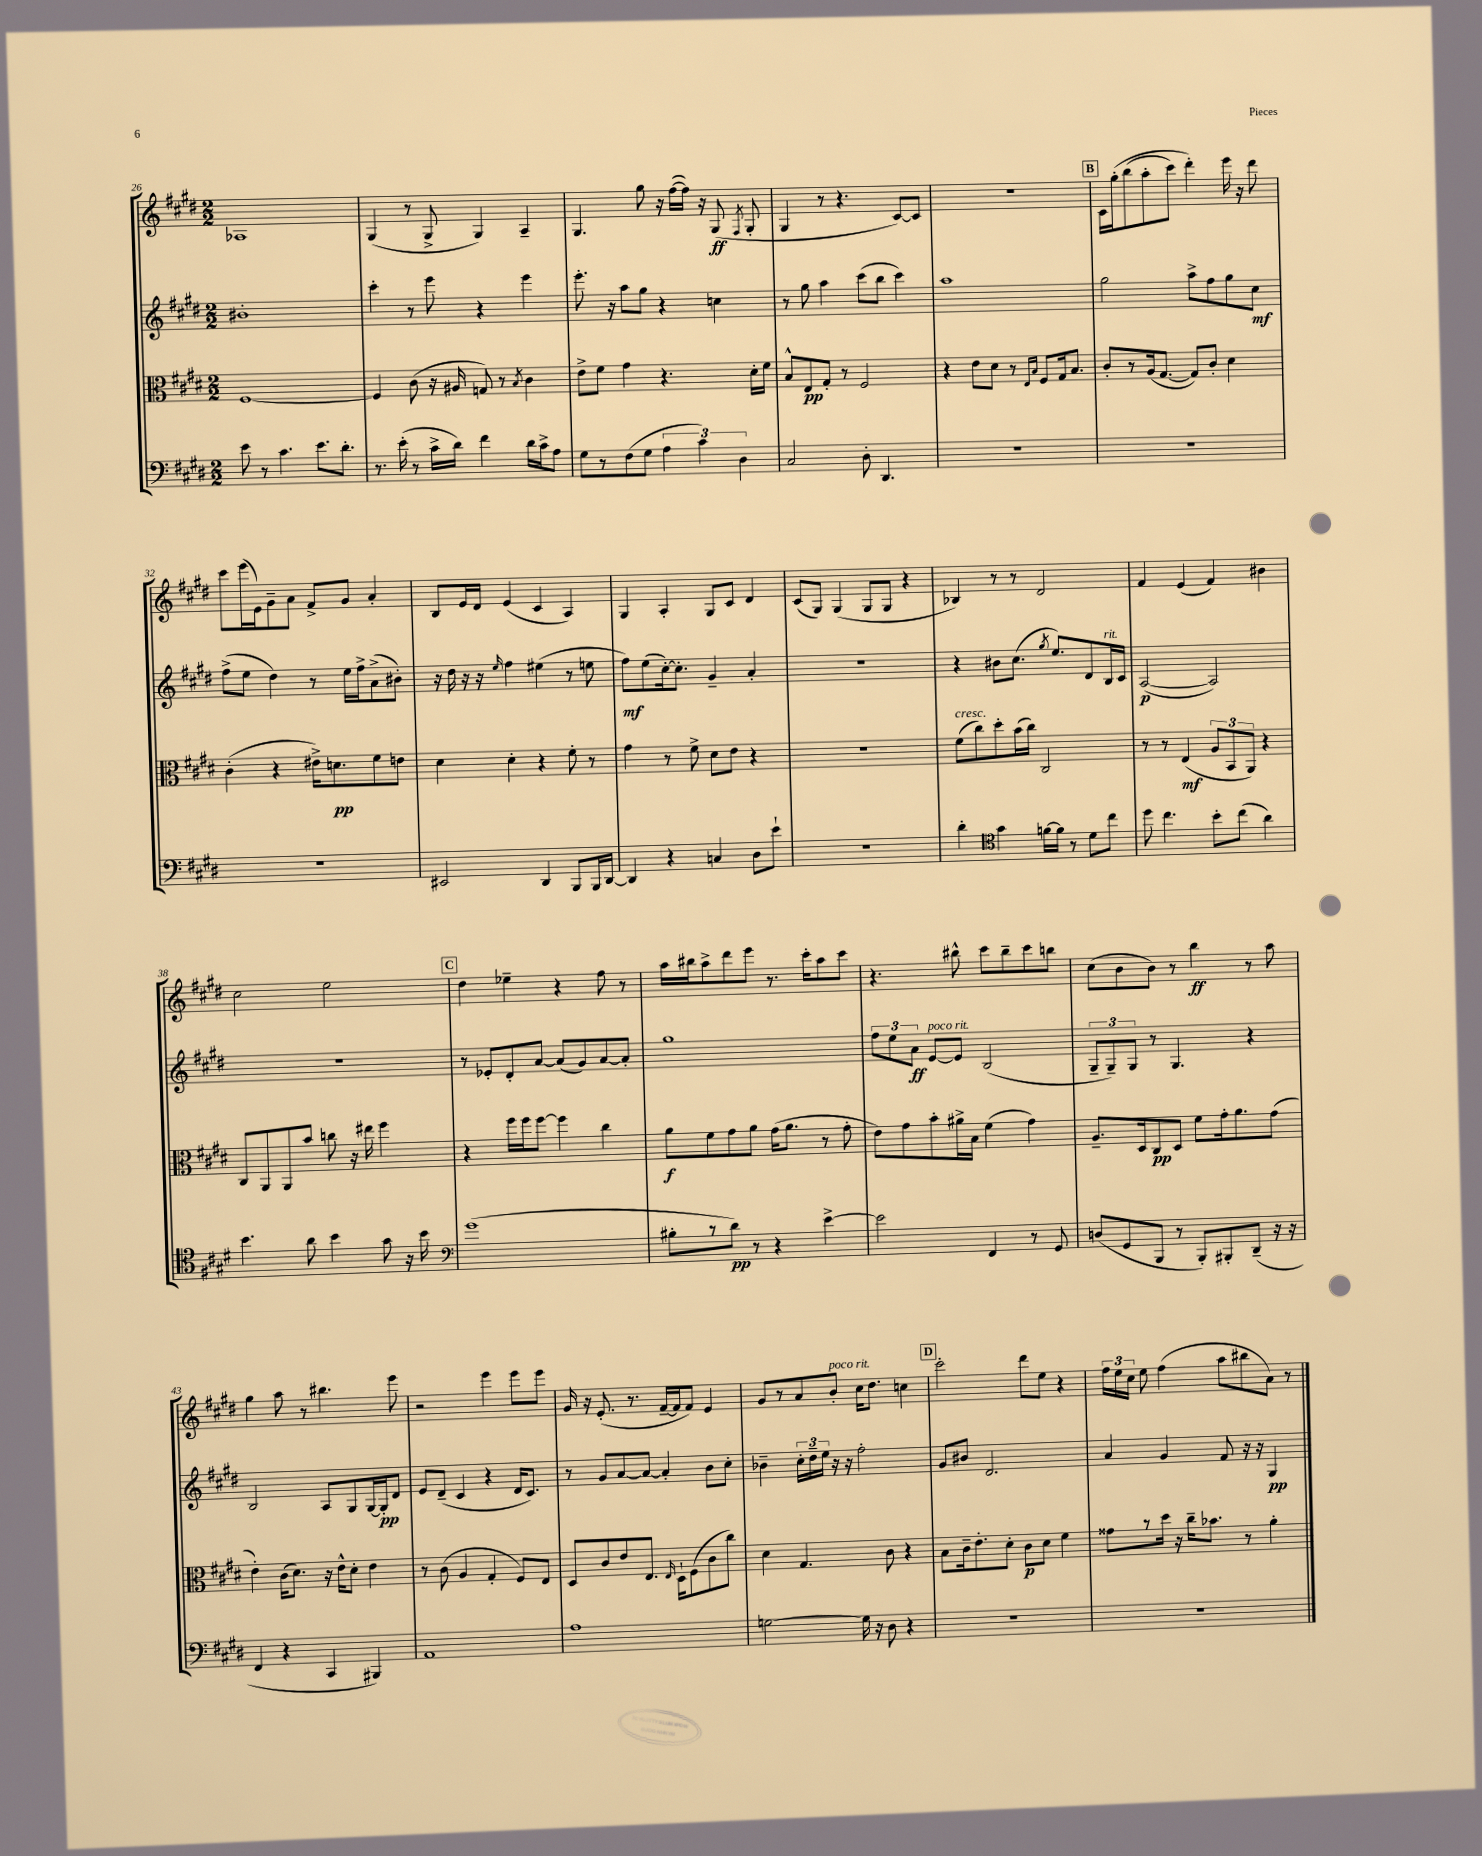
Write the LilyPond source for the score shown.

<<
\new StaffGroup <<
\new Staff = "s0" {
    \clef treble \key e \major \numericTimeSignature \time 2/2
    \autoBeamOff aes1 |
    gis4( r8 gis8-> gis4) a4-- |
    gis4. gis''8 r16 fis''16[~( fis''16]) r16 gis8\ff( \acciaccatura { fis8 } gis8-. |
    gis4 r8 r4. cis'8[~) cis'8] |
    R1 |
    \mark \markup { \box "B" } cis'16[ gis''16-.\( b''8( a''8-. cis'''8]) dis'''4-.\) e'''16 r16 dis'''8 |
    cis'''8[ e'''16( e'16) gis'8-- a'8] fis'8[-> gis'8] a'4-. |
    b8[ e'16 dis'16] e'4( cis'4 a4) |
    gis4 a4-. gis8[ cis'8] dis'4 |
    cis'8[( gis8]) gis4( gis8[ gis8] r4 |
    bes4) r8 r8 dis'2 |
    fis'4 e'4( fis'4) bis'4 |
    cis''2 e''2 |
    \mark \markup { \box "C" } dis''4 ees''4-- r4 fis''8 r8 |
    a''16[ bis''16 a''8-> dis'''8 e'''8] r8. cis'''16[-. a''8 cis'''8] |
    r4. bis''8-^ cis'''8[ bis''8-- cis'''8 b''8] |
    cis''8[( b'8 b'8]) r8 b''4\ff r8 a''8 |
    gis''4 a''8 r8 bis''4. e'''8 |
    r2 e'''4 e'''8[ e'''8] |
    gis'16 r16 e'8.-.( r8. fis'16[~-- fis'16 fis'8]) e'4 |
    gis'8[ r8 a'8 b'8]-.^\markup { \italic "poco rit." } cis''16[ dis''8.] c''4 |
    \mark \markup { \box "D" } cis'''2-. dis'''8[ e''8] r4 |
    \tuplet 3/2 { fis''16[ e''16 cis''16] } e''8 fis''4( a''8[ bis''8 a'8]) r8 \bar "|." |
}
\new Staff = "s1" {
    \clef treble \key e \major \numericTimeSignature \time 2/2
    \autoBeamOff bis'1-. |
    cis'''4-. r8 e'''8 r4 e'''4 |
    e'''8.-. r16 a''8[ gis''8] r4 c''4 |
    r8 gis''8 a''4 cis'''8[( b''8] cis'''4) |
    a''1 |
    \mark \markup { \box "B" } gis''2 a''8[-> fis''8 gis''8 cis''8]\mf |
    fis''8[->( e''8] dis''4) r8 e''16[ fis''16-> a'8->( bis'8]-.) |
    r16 dis''16 r16 r16 \grace { e''16 } fis''4 eis''4( r8 e''8 |
    fis''8[\mf) e''8( cis''16~-.) cis''8.]-. gis'4-- a'4-. |
    r1 |
    r4 bis'8[ cis''8.]( \acciaccatura { gis''8 } e''8.[) dis'8 b16^\markup { \italic "rit." } cis'16] |
    a2~\p( a2) |
    R1 |
    \mark \markup { \box "C" } r8 ees'8[-. dis'8-. a'8]~ a'8[( gis'8) a'8~ a'8]-. |
    gis''1 |
    \tuplet 3/2 { fis''8[ e''8 a'8]\ff } e'8[~^\markup { \italic "poco rit." } e'8] b2( |
    \tuplet 3/2 { gis8[-- gis8--) gis8] } r8 gis4. r4 |
    b2 a8[ gis8 gis16~ gis16-.\pp dis'8] |
    e'8[ dis'8]--( cis'4 r4 dis'16[ cis'8.]) |
    r8 gis'8[ a'8~ a'8]~ a'4-. b'8[ cis''8]-. |
    bes'4-- \tuplet 3/2 { cis''16[-. dis''16-- e''16] } r16 r16 fis''2-. |
    \mark \markup { \box "D" } gis'8[ bis'8] dis'2. |
    a'4 gis'4 fis'8 r16 r16 gis4\pp \bar "|." |
}
\new Staff = "s2" {
    \clef alto \key e \major \numericTimeSignature \time 2/2
    \autoBeamOff fis1~ |
    fis4 cis'8( r16 ais16 g8) r8 \acciaccatura { b8 } cis'4 |
    e'8[-> fis'8] gis'4 r4. dis'16[-. fis'16] |
    b8[-^ e8\pp gis8]-. r8 fis2 |
    r4 e'8[ dis'8] r8 \grace { e16[ b16] } fis8[ gis16 b8.] |
    \mark \markup { \box "B" } cis'8[-. r8 a16( gis8.]~ gis8[) cis'8]-. dis'4 |
    cis'4-.( r4 eis'16[->) d'8.\pp fis'8 e'8] |
    dis'4 dis'4-. r4 fis'8-. r8 |
    gis'4 r8 fis'8-> dis'8[ e'8] r4 |
    R1 |
    fis'8[^\markup { \italic "cresc." }( cis''8) dis''8-. b'16( cis''16]) cis2 |
    r8 r8 e4\mf( \tuplet 3/2 { a8[ b,8 a,8]) } r4 |
    cis8[ a,8 a,8 b'8] c''8 r16 eis''16 fis''4 |
    \mark \markup { \box "C" } r4 fis''16[ fis''16 fis''8]~ fis''4 cis''4 |
    a'8[\f fis'8 gis'8 a'8] gis'16[( a'8.] r8 gis'8-. |
    e'8[) gis'8 b'8-. ais'16-> b16] fis'4( gis'4) |
    a8.[-- dis16 cis8\pp dis8] fis'8[ gis'16-. a'8. gis'8]( |
    e'4-.) cis'16[( dis'8.]) r16 e'16[-^ dis'8]-. e'4 |
    r8 cis'8( a4 gis4-. fis8[) e8] |
    dis8[ cis'8 e'8 e8.] \grace { e16 } dis16[-! fis8( cis'8 cis''8]) |
    dis'4 gis4. cis'8 r4 |
    \mark \markup { \box "D" } b8[ cis'16-- e'8.-. dis'8]-. cis'8[\p dis'8] fis'4 |
    gisis'8[ r8 dis''16] r16 cis''16[-- bes'8.] r8 a'4-. \bar "|." |
}
\new Staff = "s3" {
    \clef bass \key e \major \numericTimeSignature \time 2/2
    \autoBeamOff e'8 r8 cis'4. e'8.[ dis'8.]-. |
    r8. e'16-.( r8 cis'16[-> dis'16]) fis'4 dis'16[ cis'16-> a8] |
    gis8[ r8 fis8( gis8] \tuplet 3/2 { a4 cis'4) dis4 } |
    cis2 dis8-. dis,4. |
    R1 |
    \mark \markup { \box "B" } R1 |
    R1 |
    eis,2 dis,4 b,,8[ b,,16 dis,16]~ |
    dis,4 r4 c4 dis8[ e'8]-! |
    R1 |
    dis'4-. \clef tenor gis'4 f'16[~ f'16] r8 dis'8[ cis''8] |
    dis''8 cis''4. b'8[-. cis''8]( a'4) |
    b'4. a'8 b'4 gis'8 r16 b'16 |
    \mark \markup { \box "C" } \clef bass gis'1( |
    bis8[-. r8 dis'8]\pp) r8 r4 e'4~-> |
    e'2 fis,4 r8 gis,8 |
    d8[( gis,8 b,,8] r8 b,,8[-.) bis,,8-. dis,8]--( r16 r16 |
    fis,4 r4 cis,4 bis,,4) |
    a,1 |
    a1 |
    g2~ g16 r16 dis8 r4 |
    \mark \markup { \box "D" } R1 |
    R1 \bar "|." |
}
>>
>>
\layout { \context { \Score currentBarNumber = #26 } }
